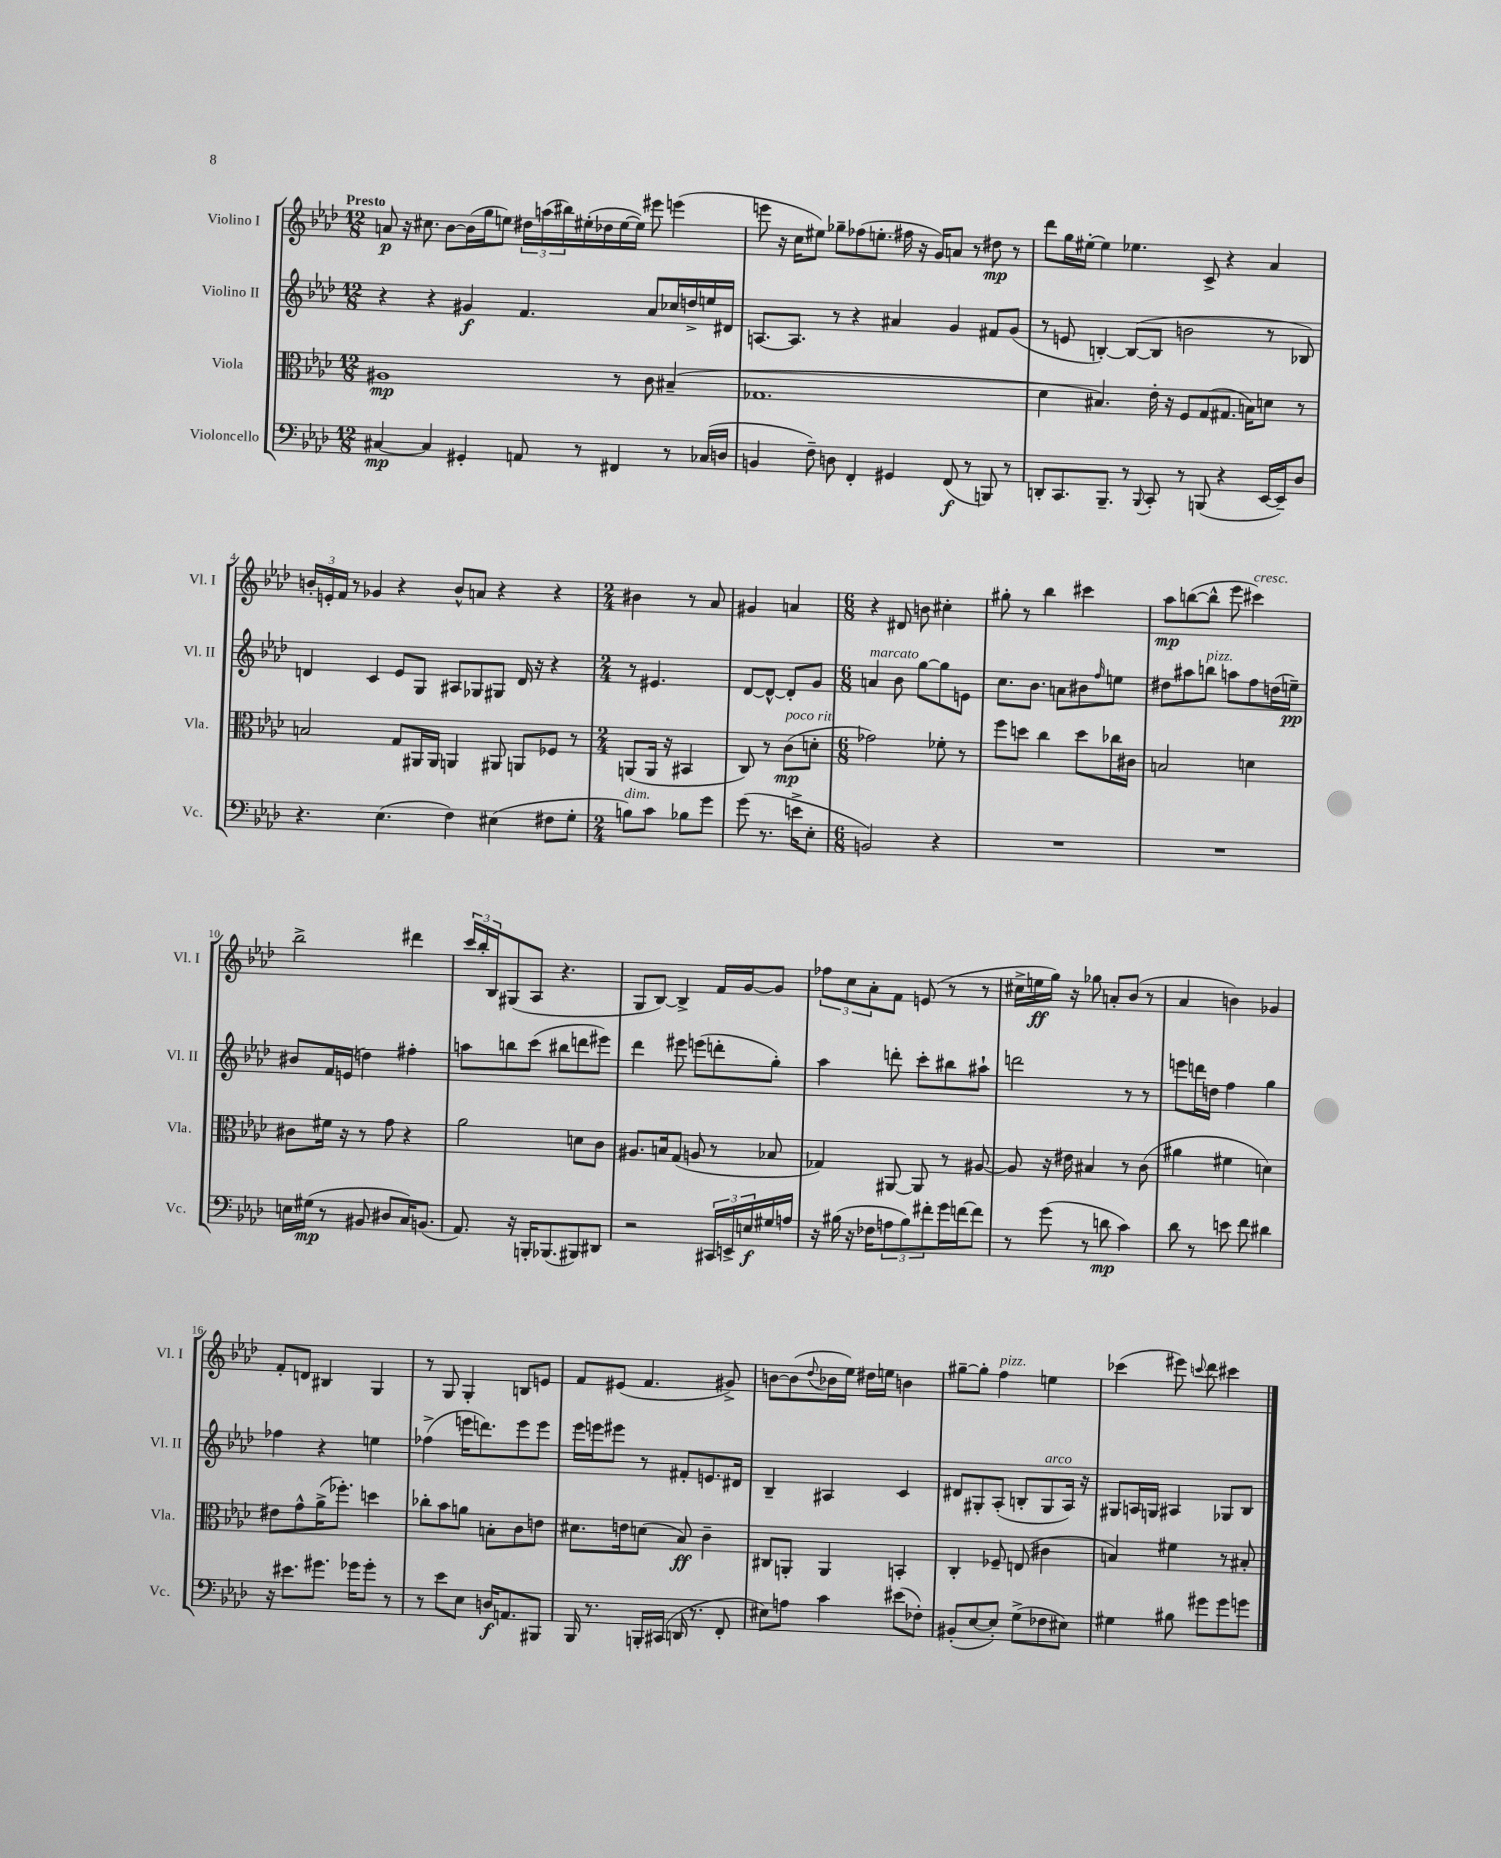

**kern	**dynam	**kern	**dynam	**kern	**dynam	**kern	**dynam
*part4	*part4	*part3	*part3	*part2	*part2	*part1	*part1
*staff4	*staff4	*staff3	*staff3	*staff2	*staff2	*staff1	*staff1
*I"Violoncello	*	*I"Viola	*	*I"Violino II	*	*I"Violino I	*
*I'Vc.	*	*I'Vla.	*	*I'Vl. II	*	*I'Vl. I	*
*clefF4	*	*clefC3	*	*clefG2	*	*clefG2	*
*k[b-e-a-d-]	*	*k[b-e-a-d-]	*	*k[b-e-a-d-]	*	*k[b-e-a-d-]	*
*M12/8	*	*M12/8	*	*M12/8	*	*M12/8	*
=1	=1	=1	=1	=1	=1	=1	=1
!	!	!	!	!	!	!LO:TX:a:B:t=Presto	!
[4C#X/	mp	1A#X	mp	4r	.	8an/	p
.	.	.	.	.	.	16r	.
.	.	.	.	.	.	8.cc#X\	.
4C#/]	.	.	.	4r	.	.	.
.	.	.	.	.	.	[8b-\L	.
4GG#X'/	.	.	.	4g#X/	f	(16b-\L]	.
.	.	.	.	.	.	16gg\J	.
.	.	.	.	.	.	8een\J)	.
8AAn/	.	.	.	4.f/	.	24dd#X\LL	.
.	.	.	.	.	.	(24aan\	.
.	.	.	.	.	.	24bb#X\)	.
8r	.	.	.	.	.	(16ee#X'\	.
.	.	.	.	.	.	16dd-X\	.
4FF#X/	.	8r	.	.	.	[16ee#\	.
.	.	.	.	.	.	16ee#\JJ])	.
.	.	8c\	.	8a-/L	.	8eee#X\	.
8r	.	(4B#X~/	.	16cc-X/L	.	(4eeen\	.
.	.	.	.	16ddn^/	.	.	.
(16C-X/LL	.	.	.	16een/	.	.	.
16Dn/JJ	.	.	.	16d#X/JJ	.	.	.
=2	=2	=2	=2	=2	=2	=2	=2
4BBn/	.	1.G-X	.	[8.An/L	.	8eeen\	.
.	.	.	.	.	.	16r	.
.	.	.	.	8.A/J]	.	16cc\KL	.
8F~\)	.	.	.	.	.	8ee#X\J)	.
8Dn\	.	.	.	8r	.	8gg-X~\L	.
4FF'/	.	.	.	4r	.	(8ff-X\	.
.	.	.	.	.	.	8.een'\J	.
4GG#X/	.	.	.	4a#X/	.	.	.
.	.	.	.	.	.	16ff#X\	.
.	.	.	.	.	.	16r	.
.	.	.	.	.	.	16g/KL)	.
(8FF/	f	.	.	4g/	.	8an/J	.
8r	.	.	.	.	.	8r	.
8BBBn/)	.	.	.	8f#X/L	.	8dd#X\	mp
8r	.	.	.	(8g/J	.	8r	.
=3	=3	=3	=3	=3	=3	=3	=3
8DDn'/L	.	4d-\	.	8r	.	8ddd-\L	.
8.CC/	.	.	.	8en/	.	16gg\L	.
.	.	.	.	.	.	[16ee#X'\JJ	.
.	.	4.B#X/)	.	[4Bn'/)	.	4ee#\]	.
8.BBB-~/J	.	.	.	.	.	.	.
8r	.	.	.	(8B/L_	.	4.ee-X\	.
8qqBBB-/	.	.	.	.	.	.	.
8CC'/	.	16e-'\	.	8B/J]	.	.	.
.	.	16r	.	.	.	.	.
8r	.	8F/L	.	2bn\	.	.	.
(8BBBn/	.	(8G/	.	.	.	8c^/	.
4r	.	8.G#X/J	.	.	.	4r	.
.	.	16Bn\KL)	.	.	.	.	.
[16EE-/LL	.	8dn\J	.	8r	.	4a-/	.
16EE-~/J])	.	.	.	.	.	.	.
8D-/J	.	8r	.	8B-X/)	.	.	.
!!LO:LB:g=z
=4	=4	=4	=4	=4	=4	=4	=4
4.r	.	2Bn/	.	4dn/	.	24bn'/LL	.
.	.	.	.	.	.	24en'/	.
.	.	.	.	.	.	24f/JJ	.
.	.	.	.	.	.	8r	.
.	.	.	.	4c/	.	4g-X/	.
(4.E-\	.	.	.	.	.	.	.
.	.	8G/L	.	8e-/L	.	4r	.
.	.	16AA#X/L	.	8G/J	.	.	.
.	.	16AA#/JJ	.	.	.	.	.
4F\)	.	4AAn/	.	8A#X/L	.	8b^^/L	.
.	.	.	.	8G-X/	.	8an/J	.
(4E#X\	.	8AA#X/	.	8G#X/J	.	4r	.
.	.	8AAn/L	.	16d/	.	.	.
.	.	.	.	16r	.	.	.
8F#X\L	.	8F-X/J	.	4r	.	4r	.
8G'\J	.	8r	.	.	.	.	.
=5	=5	=5	=5	=5	=5	=5	=5
*M2/4	*	*M2/4	*	*M2/4	*	*M2/4	*
!LO:TX:a:i:t=dim.	!	!	!	!	!	!	!
8Bn\L)	.	(8AAn/L	.	8r	.	4b#X\	.
8c\J	.	16AA/Jk	.	4.e#X/	.	.	.
.	.	16r	.	.	.	.	.
8B-X\L	.	4BB#X/	.	.	.	8r	.
8g\J	.	.	.	.	.	8a-/	.
=6	=6	=6	=6	=6	=6	=6	=6
(8g\	.	8C/)	.	[8d-/L	.	4g#X/	.
8.r	.	8r	.	8d-^^/J_	.	.	.
!	!	!LO:TX:a:i:t=poco rit.	!	!	!	!	!
.	.	(8c\L	mp	8d-'/L]	.	4an/	.
16en^\KL	.	.	.	.	.	.	.
8E-'\J	.	8dn'\J	.	8g/J	.	.	.
=7	=7	=7	=7	=7	=7	=7	=7
*M6/8	*	*M6/8	*	*M6/8	*	*M6/8	*
!	!	!	!	!LO:TX:a:i:t=marcato	!	!	!
2BBn/)	.	2g-X\)	.	4an/	.	4r	.
.	.	.	.	8b-\	.	8d#X/	.
.	.	.	.	[8gg\L	.	8bn\	.
4r	.	8f-X'\	.	8gg\]	.	4cc#X'\	.
.	.	8r	.	8en\J	.	.	.
=8	=8	=8	=8	=8	=8	=8	=8
2.r	.	8ff\L	.	8.cc\L	.	8gg#X'\	.
.	.	8ddn\J	.	.	.	8r	.
.	.	.	.	8.b-\J	.	.	.
.	.	4cc\	.	.	.	4bb-\	.
.	.	.	.	8an\L	.	.	.
.	.	8dd\L	.	8b#X\	.	4ccc#X\	.
.	.	.	.	16qqff/	.	.	.
.	.	16cc-X\L	.	8een\J	.	.	.
.	.	16c#X\JJ	.	.	.	.	.
=9	=9	=9	=9	=9	=9	=9	=9
2.r	.	2Bn/	.	8dd#X\L	.	8aa-\L	mp
.	.	.	.	8aa#X\	.	([8bbn\	.
!	!	!	!	!LO:TX:a:i:t=pizz.	!	!	!
.	.	.	.	8bbn\J	.	8bb^^\J]	.
.	.	.	.	8aan\L	.	8eee-\	.
!	!	!	!	!	!	!LO:TX:a:i:t=cresc.	!
.	.	4dn\	.	8ff\	.	4ccc#X\)	.
.	.	.	.	(16ddn\L	.	.	.
.	.	.	.	16een~\JJ)	pp	.	.
!!LO:LB:g=z
=10	=10	=10	=10	=10	=10	=10	=10
16En\LL	.	8c#X\L	.	8b#X/L	.	2bb-^\	.
(16G#X\JJ	mp	.	.	.	.	.	.
8r	.	16f#X\Jk	.	16f/L	.	.	.
.	.	16r	.	(16en/JJ	.	.	.
8BB#X/	.	8r	.	4ddn\)	.	.	.
8D#X/L	.	8g\	.	.	.	.	.
16C/K)	.	4r	.	4ff#X'\	.	4ddd#X\	.
(8.BBn/J	.	.	.	.	.	.	.
=11	=11	=11	=11	=11	=11	=11	=11
8.AA-/)	.	2a-\	.	8aan\L	.	24ccc/LL	.
.	.	.	.	.	.	24bb-'/	.
.	.	.	.	.	.	24B-/J	.
.	.	.	.	8bbn\	.	(8G#X/	.
16r	.	.	.	.	.	.	.
16BBBn'/KL	.	.	.	(8ccc\J	.	8A-/J	.
(8.BBB-X/	.	.	.	.	.	.	.
.	.	.	.	8bb#X\L	.	4.r	.
8BBB#X/)	.	8dn\L	.	8dddn\	.	.	.
8DD#X/J	.	8c\J	.	8eee#X\J)	.	.	.
=12	=12	=12	=12	=12	=12	=12	=12
2r	.	8.A#X/L	.	4ddd-\	.	8G/L	.
.	.	.	.	.	.	[8B-/J)	.
.	.	16Bn/k	.	.	.	.	.
.	.	(8G/J	.	8eee#X\	.	4B-^/]	.
.	.	8An/	.	(8eeen\L	.	.	.
24CC#X/LL	.	8r	.	8dddn'\	.	16f/LL	.
24EEn^/	.	.	.	.	.	.	.
.	.	.	.	.	.	[16g/J	.
24En/	f	.	.	.	.	.	.
16G#X/	.	8B-X/	.	8gg'\J)	.	8g/J]	.
16An/JJ	.	.	.	.	.	.	.
=13	=13	=13	=13	=13	=13	=13	=13
16r	.	4G-X/)	.	4aa-\	.	12ff-X\L	.
(16B#X\	.	.	.	.	.	.	.
.	.	.	.	.	.	12cc\	.
16r	.	.	.	.	.	.	.
.	.	.	.	.	.	12a-'\	.
16F-X\KL	.	.	.	.	.	.	.
12An\	.	[8AA#X/	.	8dddn'\	.	8f\J	.
12B#\)	.	.	.	.	.	.	.
.	.	8AA#/]	.	8ccc'\L	.	(8en/	.
12f#X'\	.	.	.	.	.	.	.
16g\L	.	8r	.	8bb#X\	.	8r	.
[16fn\J	.	.	.	.	.	.	.
8f\J]	.	[8A#X/	.	8aa#X`\J	.	8r	.
=14	=14	=14	=14	=14	=14	=14	=14
8r	.	8A#/]	.	2dddn\	.	16cc#X^\LL	.
.	.	.	.	.	.	16een\	ff
(8g\	.	16r	.	.	.	16gg\JJ)	.
.	.	16e#X\	.	.	.	16r	.
8r	.	4B#X/	.	.	.	8gg-X\	.
8dn\	mp	.	.	.	.	8an'/L	.
4c\)	.	8r	.	8r	.	(8b-/J	.
.	.	(8c\	.	8r	.	8r	.
=15	=15	=15	=15	=15	=15	=15	=15
8d-\	.	4a#X\	.	8eeen\L	.	4a-/	.
8r	.	.	.	16dddn\L	.	.	.
.	.	.	.	16ddn\JJ	.	.	.
8en\	.	4f#X\	.	4ff\	.	4bn\)	.
8f\	.	.	.	.	.	.	.
4d#X\	.	4dn\)	.	4gg\	.	4g-X/	.
!!LO:LB:g=z
=16	=16	=16	=16	=16	=16	=16	=16
16r	.	8e#X\L	.	4ff-X\	.	8f'/L	.
8.e#X\L	.	.	.	.	.	.	.
.	.	8g^^\	.	.	.	8dn/J	.
8.g#X\J	.	(16a-^\K	.	4r	.	4B#X/	.
.	.	8.ff-X'\J)	.	.	.	.	.
16g-X\KL	.	.	.	.	.	.	.
8g-'\J	.	4ddn\	.	4een\	.	4G/	.
8r	.	.	.	.	.	.	.
=17	=17	=17	=17	=17	=17	=17	=17
8r	.	8cc-X'\L	.	(4ff-X^\	.	8r	.
8e-\L	.	8b-\	.	.	.	8G/	.
8E-\J	.	8an\J	.	16eeen\KL	.	4G'/	.
.	.	.	.	8.dddn\)	.	.	.
16Dn/KL	f	8Bn'\L	.	.	.	.	.
8.AAn/	.	.	.	.	.	.	.
.	.	8c\	.	8eee\	.	8Bn/L	.
8BBB#X/J	.	8en\J	.	8eee\J	.	8en/J	.
=18	=18	=18	=18	=18	=18	=18	=18
16BBB-/	.	8.d#X\L	.	16eee-\LL	.	8f/L	.
8.r	.	.	.	16eeen\J	.	.	.
.	.	.	.	8eee#X\J	.	(8e#X/J	.
.	.	16en\k	.	.	.	.	.
16BBBn'/LL	.	(8dn\J	.	8r	.	4.f/	.
(16CC#X/JJ	.	.	.	.	.	.	.
16DDn/	.	8B-/)	ff	8f#X'/L	.	.	.
8.r	.	.	.	.	.	.	.
.	.	4c~\	.	8.en/	.	.	.
8FF'/	.	.	.	.	.	8g#X^/)	.
.	.	.	.	16d#X/Jk	.	.	.
=19	=19	=19	=19	=19	=19	=19	=19
8E#X\L)	.	8C#X/L	.	4B-~/	.	[8bn\L	.
8An\J	.	8AAn'/J	.	.	.	(8b\]	.
.	.	.	.	.	.	8qqdd-/	.
4c\	.	4AA/	.	4A#X/	.	16b-X\L	.
.	.	.	.	.	.	16ee-\JJ)	.
.	.	.	.	.	.	16dd#X\LL	.
.	.	.	.	.	.	16een\JJ	.
(8e#X\L	.	4BBn'/	.	4c/	.	4bn\	.
8F-X'\J)	.	.	.	.	.	.	.
=20	=20	=20	=20	=20	=20	=20	=20
(8BB#X'/L	.	4C'/	.	8d#X/L	.	[8gg#X~\L	.
[8E-/	.	.	.	8G#X'/	.	8gg#'\J]	.
!	!	!	!	!	!	!LO:TX:a:i:t=pizz.	!
8E-'/J])	.	8F-X~/	.	(8A-'/J	.	4ff\	.
(8G^\L	.	(8En/	.	8Bn'/L	.	.	.
!	!	!	!	!LO:TX:a:i:t=arco	!	!	!
8F-X\	.	4c#X\	.	8G#/	.	4een\	.
8E#X\J)	.	.	.	16A-/Jk)	.	.	.
.	.	.	.	16r	.	.	.
=21	=21	=21	=21	=21	=21	=21	=21
4G#X\	.	4Bn/)	.	8G#X/L	.	(4ccc-X\	.
.	.	.	.	16An/L	.	.	.
.	.	.	.	16Gn/JJ	.	.	.
8B#X\	.	4f#X\	.	4A#X/	.	8eee#X\)	.
.	.	.	.	.	.	8qqcccn/	.
8g#X\L	.	.	.	.	.	8ddd-\	.
8g#\	.	8r	.	8G-X/L	.	4ccc#X\	.
8gn\J	.	8B#X'/	.	8B-/J	.	.	.
==	==	==	==	==	==	==	==
*-	*-	*-	*-	*-	*-	*-	*-
